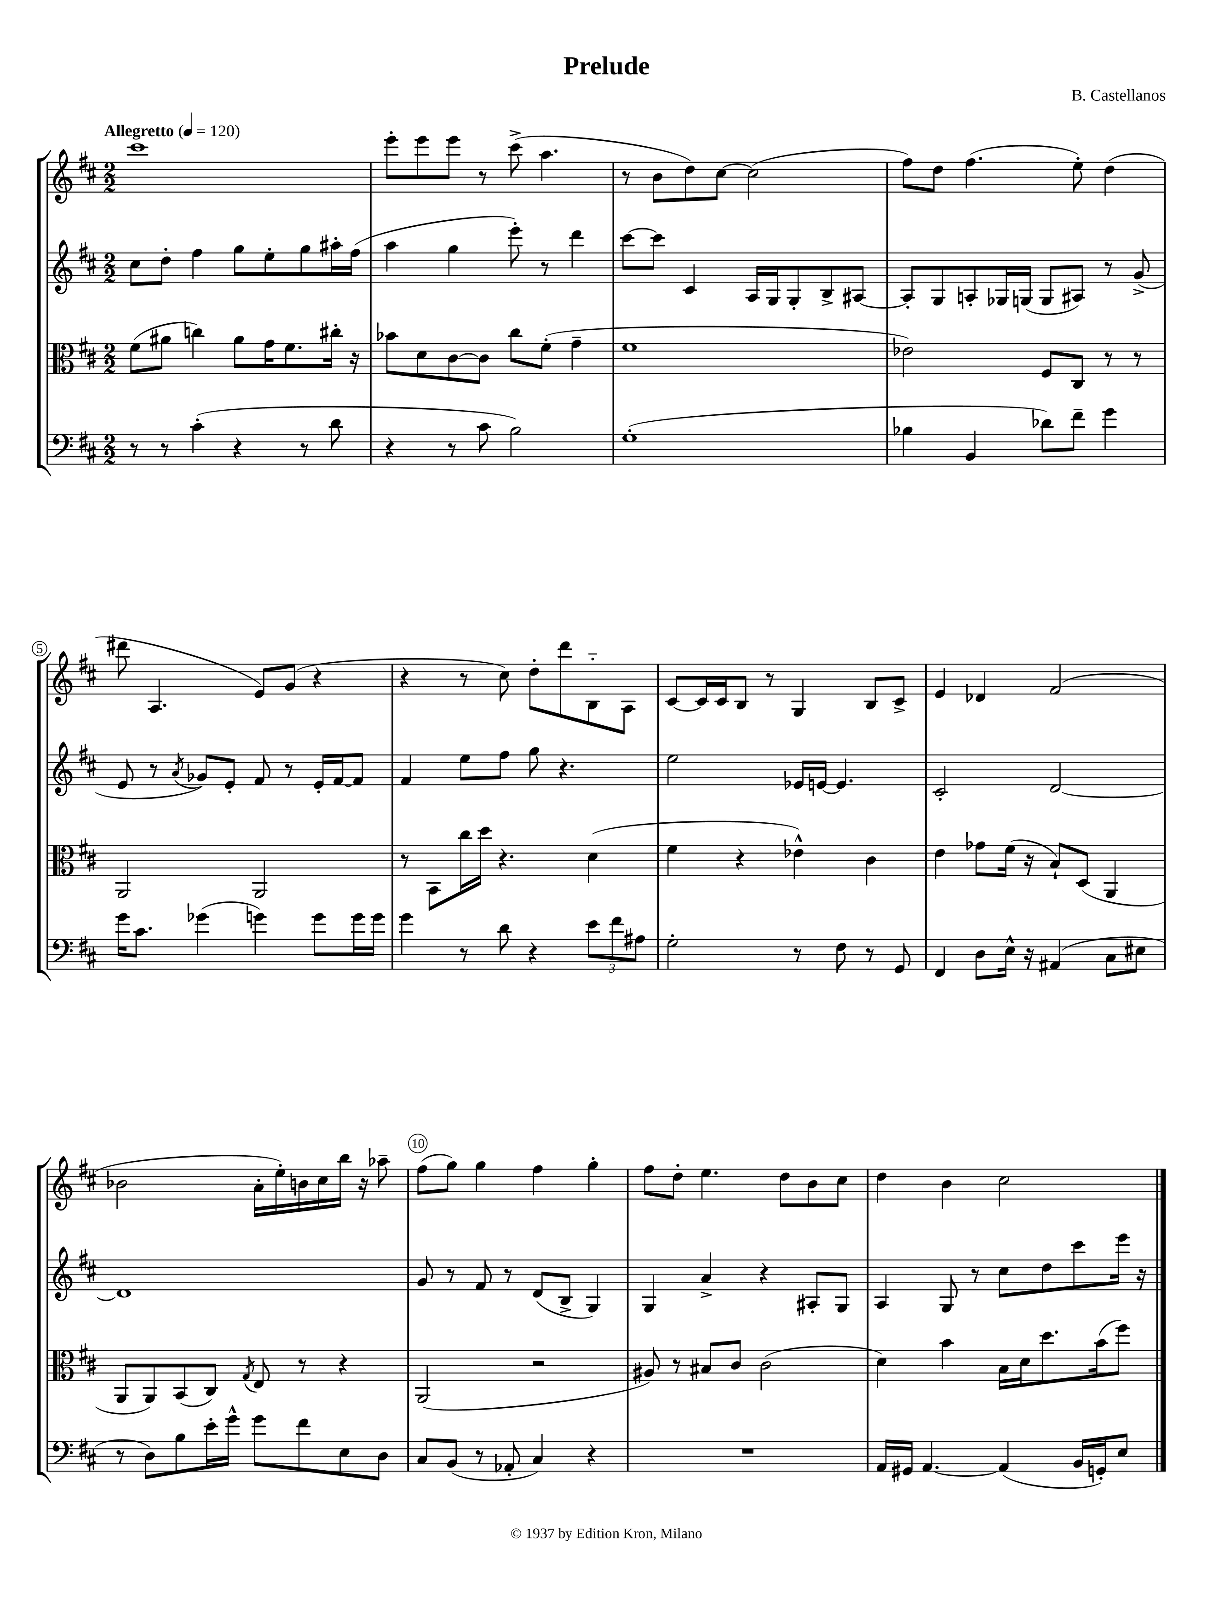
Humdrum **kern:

**kern	**kern	**kern	**kern
*part4	*part3	*part2	*part1
*staff4	*staff3	*staff2	*staff1
*clefF4	*clefC3	*clefG2	*clefG2
*k[f#c#]	*k[f#c#]	*k[f#c#]	*k[f#c#]
*M2/2	*M2/2	*M2/2	*M2/2
*MM120	*MM120	*MM120	*MM120
=1	=1	=1	=1
!	!	!	!LO:TX:a:B:t=Allegretto
8r	(8f#\L	8cc#\L	1ccc#
8r	8a#X\J	8dd'\J	.
(4c#'\	4ccn\)	4ff#\	.
4r	8a#\L	8gg\L	.
.	16g\K	8ee'\	.
.	8.f#\	.	.
8r	.	8gg\	.
8d\	16cc#X'\Jk	16aa#X'\L	.
.	16r	(16ff#\JJ	.
=2	=2	=2	=2
4r	8b-X\L	4aa\	8eee'\L
.	8d\	.	8eee\
8r	[8c#\	4gg\	8eee\J
8c#\	8c#\J]	.	8r
2B\)	8cc#\L	8eee'\)	(8ccc#^\
.	(8f#'\J	8r	4.aa\
.	4g~\	4ddd\	.
=3	=3	=3	=3
(1G'	1f#	[8ccc#\L	8r
.	.	8ccc#\J]	8b\L
.	.	4c#/	8dd\)
.	.	.	[8cc#\J
.	.	16A/LL	(2cc#\]
.	.	16G/J	.
.	.	8G'/	.
.	.	8B^/	.
.	.	[8A#X/J	.
=4	=4	=4	=4
4B-X\	2e-X\)	8A#'/L]	8ff#\L)
.	.	8G/	8dd\J
4BB/	.	8An'/	(4.ff#\
.	.	16G-X/L	.
.	.	(16Gn/JJ	.
8d-X\L)	8F#/L	8G/L	.
8f#~\J	8C#/J	8A#X/J)	8ee'\)
4g\	8r	8r	(4dd\
.	8r	(8g^/	.
!!LO:LB:g=z
=5	=5	=5	=5
16g\KL	2AA/	8e/	8ddd#X\
8.c#\J	.	.	.
.	.	8r	4.A/
.	.	8qa/	.
(4g-X\	.	8g-X/L)	.
.	.	8e'/J	.
4gn\)	2AA/	8f#/	8e/L)
.	.	8r	(8g/J
8g\L	.	16e'/LL	4r
.	.	[16f#/J	.
16g\L	.	8f#/J]	.
16g\JJ	.	.	.
=6	=6	=6	=6
4g\	8r	4f#/	4r
.	8BB\L	.	.
8r	16cc#\L	8ee\L	8r
.	16dd\JJ	.	.
8d\	4.r	8ff#\J	8cc#\)
4r	.	8gg\	8dd'\L
.	.	4.r	8ddd\
12e\L	(4d\	.	8B\
12f#\	.	.	.
.	.	.	8A\J
12A#X\J	.	.	.
=7	=7	=7	=7
2G'\	4f#\	2ee\	[8c#/L
.	.	.	16c#/L]
.	.	.	16c#/J
.	4r	.	8B/J
.	.	.	8r
8r	4e-X^^\)	16e-X/LL	4G/
.	.	[16en/JJ	.
8F#\	.	4.e/]	.
8r	4c#\	.	8B/L
8GG/	.	.	8c#^/J
=8	=8	=8	=8
4FF#/	4e\	2c#'/	4e/
8D\L	8g-X\L	.	4d-X/
16E^^\Jk	(16f#\Jk	.	.
16r	16r	.	.
(4AA#X/	8B`/L)	[2d/	(2f#/
.	(8D/J	.	.
8C#\L	4AA/	.	.
8E#X\J	.	.	.
!!LO:LB:g=z
=9	=9	=9	=9
8r	8AA/L	1d]	2b-X\
8D\L)	8AA/)	.	.
8B\	(8BB/	.	.
16e'\L	8C#/J)	.	.
16g^^\JJ	.	.	.
.	8qG/	.	.
8g\L	8E/	.	16a'\LL
.	.	.	16ee'\)
8f#\	8r	.	16bn\
.	.	.	16cc#\
8E\	4r	.	16bb\JJ
.	.	.	16r
8D\J	.	.	8aa-X~\
=10	=10	=10	=10
8C#/L	(2AA/	8g/	(8ff#\L
(8BB/J	.	8r	8gg\J)
8r	.	8f#/	4gg\
8AA-X'/	.	8r	.
4C#/)	2r	(8d/L	4ff#\
.	.	8B^/J	.
4r	.	4G/)	4gg'\
=11	=11	=11	=11
1r	8A#X/)	4G/	8ff#\L
.	8r	.	8dd'\J
.	8B#X/L	4a^/	4.ee\
.	8c#/J	.	.
.	(2c#\	4r	.
.	.	.	8dd\L
.	.	8A#X'/L	8b\
.	.	8G/J	8cc#\J
=12	=12	=12	=12
16AA/LL	4d\)	4A/	4dd\
16GG#X/JJ	.	.	.
[4.AA/	.	.	.
.	4b\	8G/	4b\
.	.	8r	.
(4AA/]	16B\LL	8cc#\L	2cc#\
.	16d\J	.	.
.	8.dd\	8dd\	.
16BB/LL	.	8ccc#\	.
16GGn'/J)	(16b\k	.	.
8E/J	8ff#\J)	16eee\Jk	.
.	.	16r	.
==	==	==	==
*-	*-	*-	*-
